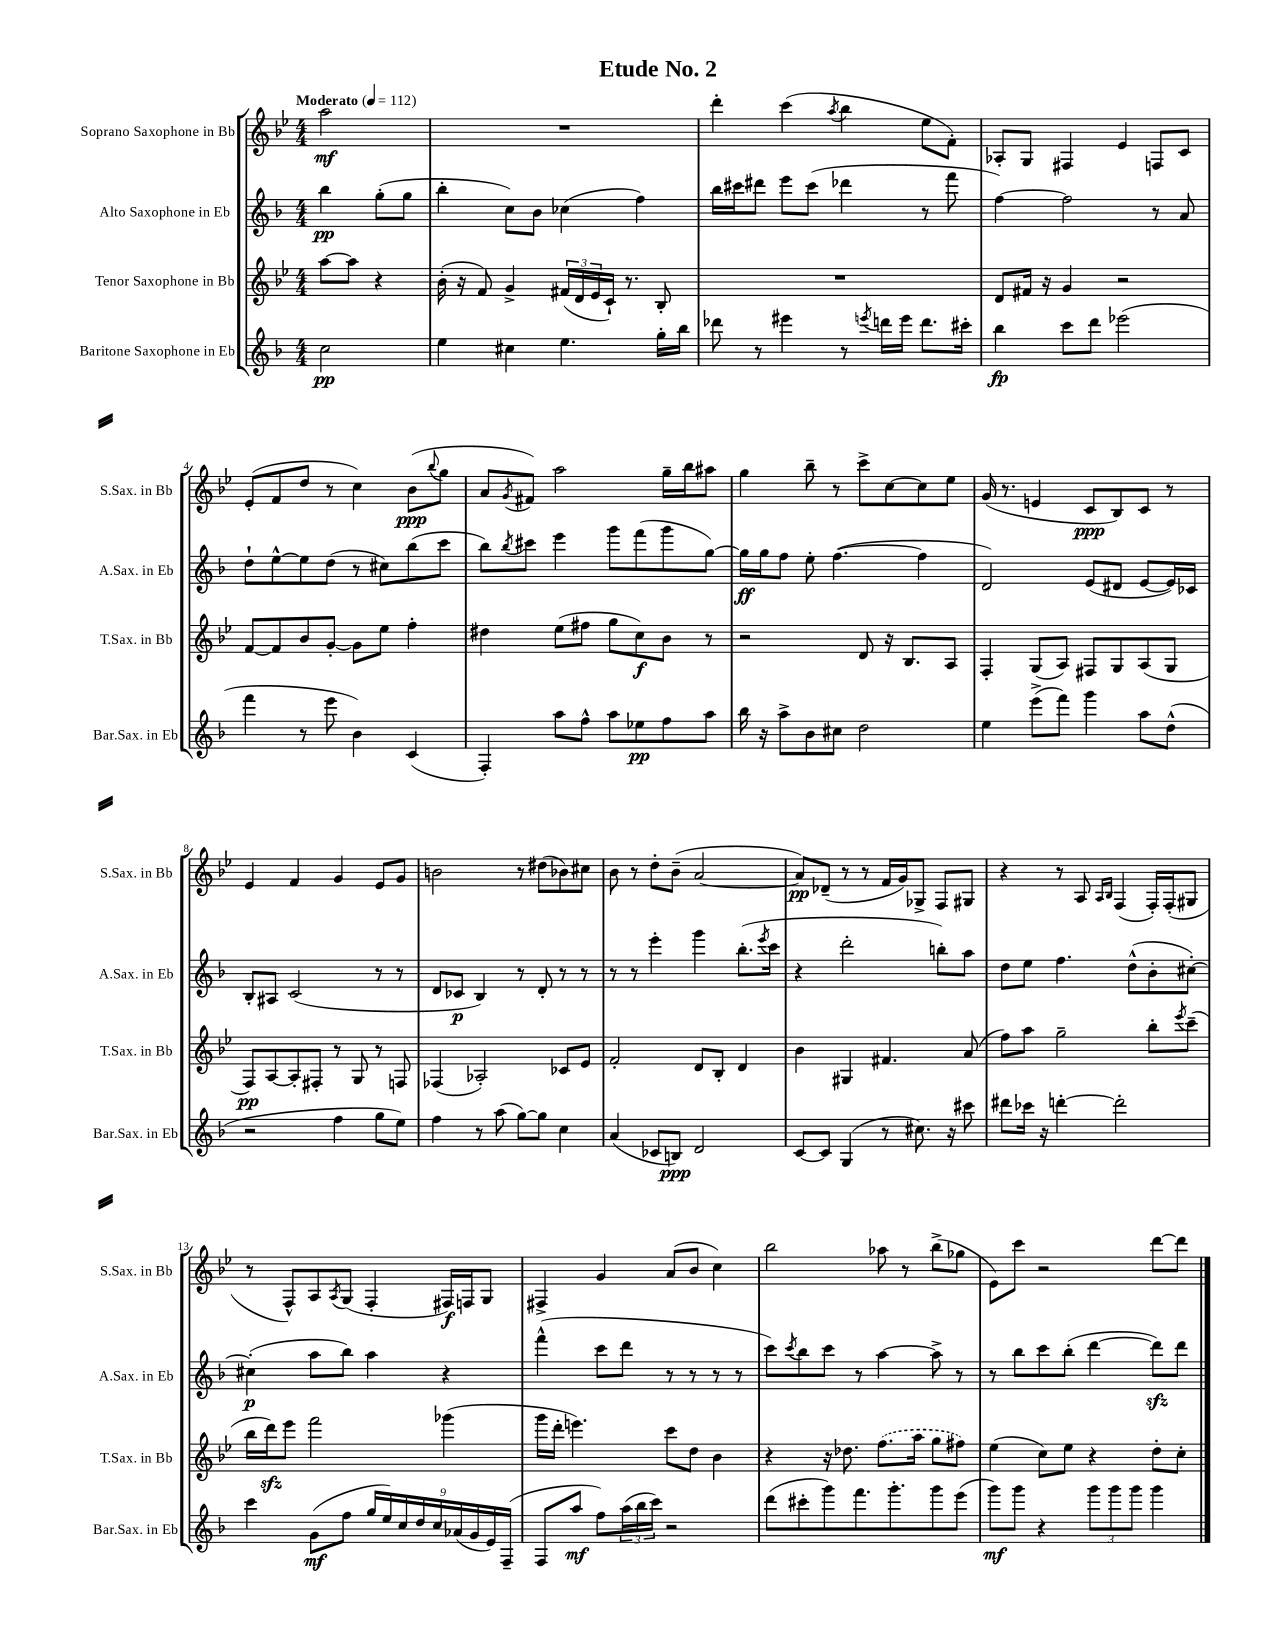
\header { title = "Etude No. 2" }
<<
\new StaffGroup <<
\new Staff = "s0" \with { instrumentName = "Soprano Saxophone in Bb" shortInstrumentName = "S.Sax. in Bb" } {
    \clef treble \key bes \major \numericTimeSignature \time 4/4 \partial 2 \tempo "Moderato" 4 = 112
    a''2\mf |
    R1 |
    d'''4-. c'''4( \acciaccatura { a''8 } bes''4 ees''8 f'8-.) |
    aes8-. g8 fis4 ees'4 f8 c'8 |
    ees'8-.( f'8 d''8 r8 c''4) bes'8\ppp( \appoggiatura { bes''8 } g''8 |
    a'8 \acciaccatura { g'8 } fis'8) a''2 g''16-- bes''16 ais''8 |
    g''4 bes''8-- r8 c'''8-> c''8~ c''8 ees''8 |
    g'16( r8. e'4 c'8\ppp bes8) c'8 r8 |
    ees'4 f'4 g'4 ees'8 g'8 |
    b'2 r8 dis''8( bes'8) cis''8 |
    bes'8 r8 d''8-. bes'8--( a'2~ |
    a'8\pp) des'8--( r8 r8 f'16 g'16) ges8-> f8 gis8 |
    r4 r8 a8 \grace { a16 bes16 } f4( f16-.) f16-.( gis8 |
    r8 f8-^) a8 \acciaccatura { a8 } g8( f4-. fis16\f) f16 g8 |
    fis4-> g'4 a'8( bes'8 c''4) |
    bes''2 aes''8 r8 bes''8->( ges''8 |
    ees'8) c'''8 r2 d'''8~ d'''8 \bar "|." |
}
\new Staff = "s1" \with { instrumentName = "Alto Saxophone in Eb" shortInstrumentName = "A.Sax. in Eb" } {
    \clef treble \key f \major \numericTimeSignature \time 4/4 \partial 2
    bes''4\pp g''8-.( g''8 |
    bes''4-. c''8) bes'8 ces''4( f''4) |
    bes''16 cis'''16 dis'''8 e'''8 cis'''8( des'''4 r8 f'''8 |
    f''4~) f''2 r8 a'8 |
    d''8-! e''8~-^ e''8 d''8( r8 cis''8) bes''8( c'''8 |
    bes''8) \acciaccatura { bes''8 } cis'''8 e'''4 g'''8 f'''8( g'''8 g''8~) |
    g''16\ff g''16 f''8 e''8-. f''4.~( f''4 |
    d'2) e'8( dis'8 e'8~ e'16) ces'16 |
    bes8-. ais8 c'2( r8 r8 |
    d'8 ces'8\p bes4) r8 d'8-. r8 r8 |
    r8 r8 e'''4-. g'''4 bes''8.-.( \acciaccatura { e'''8 } c'''16 |
    r4 d'''2-. b''8-.) a''8 |
    d''8 e''8 f''4. d''8-^( bes'8-. cis''8~-.) |
    cis''4-.\p( a''8 bes''8) a''4 r4 |
    f'''4-^( c'''8 d'''8 r8 r8 r8 r8 |
    c'''8) \acciaccatura { c'''8 } bes''8 c'''8 r8 a''4~ a''8-> r8 |
    r8 bes''8 c'''8 bes''8-.( d'''4~ d'''8\sfz) d'''8 \bar "|." |
}
\new Staff = "s2" \with { instrumentName = "Tenor Saxophone in Bb" shortInstrumentName = "T.Sax. in Bb" } {
    \clef treble \key bes \major \numericTimeSignature \time 4/4 \partial 2
    a''8~ a''8 r4 |
    bes'16-.( r16 f'8) g'4-> \tuplet 3/2 { fis'16( d'16 ees'16 } c'16-!) r8. bes8-. |
    R1 |
    d'8 fis'16 r16 g'4 r2 |
    f'8~ f'8 bes'8 g'8~-. g'8 ees''8 f''4-. |
    dis''4 ees''8( fis''8 g''8 c''8\f) bes'8 r8 |
    r2 d'8 r16 bes8. a8 |
    f4-. g8( a8) fis8 g8 a8( g8 |
    f8\pp) a8~ a8-. fis8-. r8 g8 r8 f8 |
    fes4( aes2-.) ces'8 ees'8 |
    f'2-. d'8 bes8-. d'4 |
    bes'4 gis4 fis'4. a'8( |
    f''8) a''8 g''2-- bes''8-. \acciaccatura { ees'''8 } c'''8--( |
    bes''16 d'''16\sfz) ees'''8 f'''2 ges'''4( |
    g'''16 d'''16-. e'''4.) c'''8 d''8 bes'4 |
    r4 r16 des''8. \once \slurDashed f''8.( a''16 g''8 fis''8) |
    ees''4( c''8) ees''8 r4 d''8-. c''8-. \bar "|." |
}
\new Staff = "s3" \with { instrumentName = "Baritone Saxophone in Eb" shortInstrumentName = "Bar.Sax. in Eb" } {
    \clef treble \key f \major \numericTimeSignature \time 4/4 \partial 2
    c''2\pp |
    e''4 cis''4 e''4. g''16-. bes''16 |
    des'''8 r8 eis'''4 r8 \acciaccatura { e'''8 } d'''16 e'''16 d'''8. cis'''16-. |
    bes''4\fp c'''8 d'''8 ees'''2( |
    f'''4 r8 e'''8 bes'4) c'4( |
    f4-.) a''8 f''8-^ a''8 ees''8\pp f''8 a''8 |
    bes''16 r16 a''8-> bes'8 cis''8 d''2 |
    e''4 e'''8->( f'''8) g'''4 a''8 d''8-^( |
    r2 f''4 g''8 e''8) |
    f''4 r8 a''8( g''8~) g''8 c''4 |
    a'4( ces'8 b8\ppp) d'2 |
    c'8~ c'8 g4( r8 cis''8.) r16 cis'''8 |
    dis'''8 ces'''16 r16 d'''4~-. d'''2-. |
    c'''4 g'8\mf( f''8 \tuplet 9/8 { g''16 e''16) c''16 d''16 c''16 aes'16( g'16 e'16) f16--( } |
    f8 a''8\mf f''8) \tuplet 3/2 { a''16( bes''16 c'''16) } r2 |
    d'''8( cis'''8-. g'''8) f'''8. g'''8.-. g'''8 e'''8( |
    g'''8\mf) g'''8 r4 \tuplet 3/2 { g'''8 g'''8 g'''8 } g'''4 \bar "|." |
}
>>
>>
